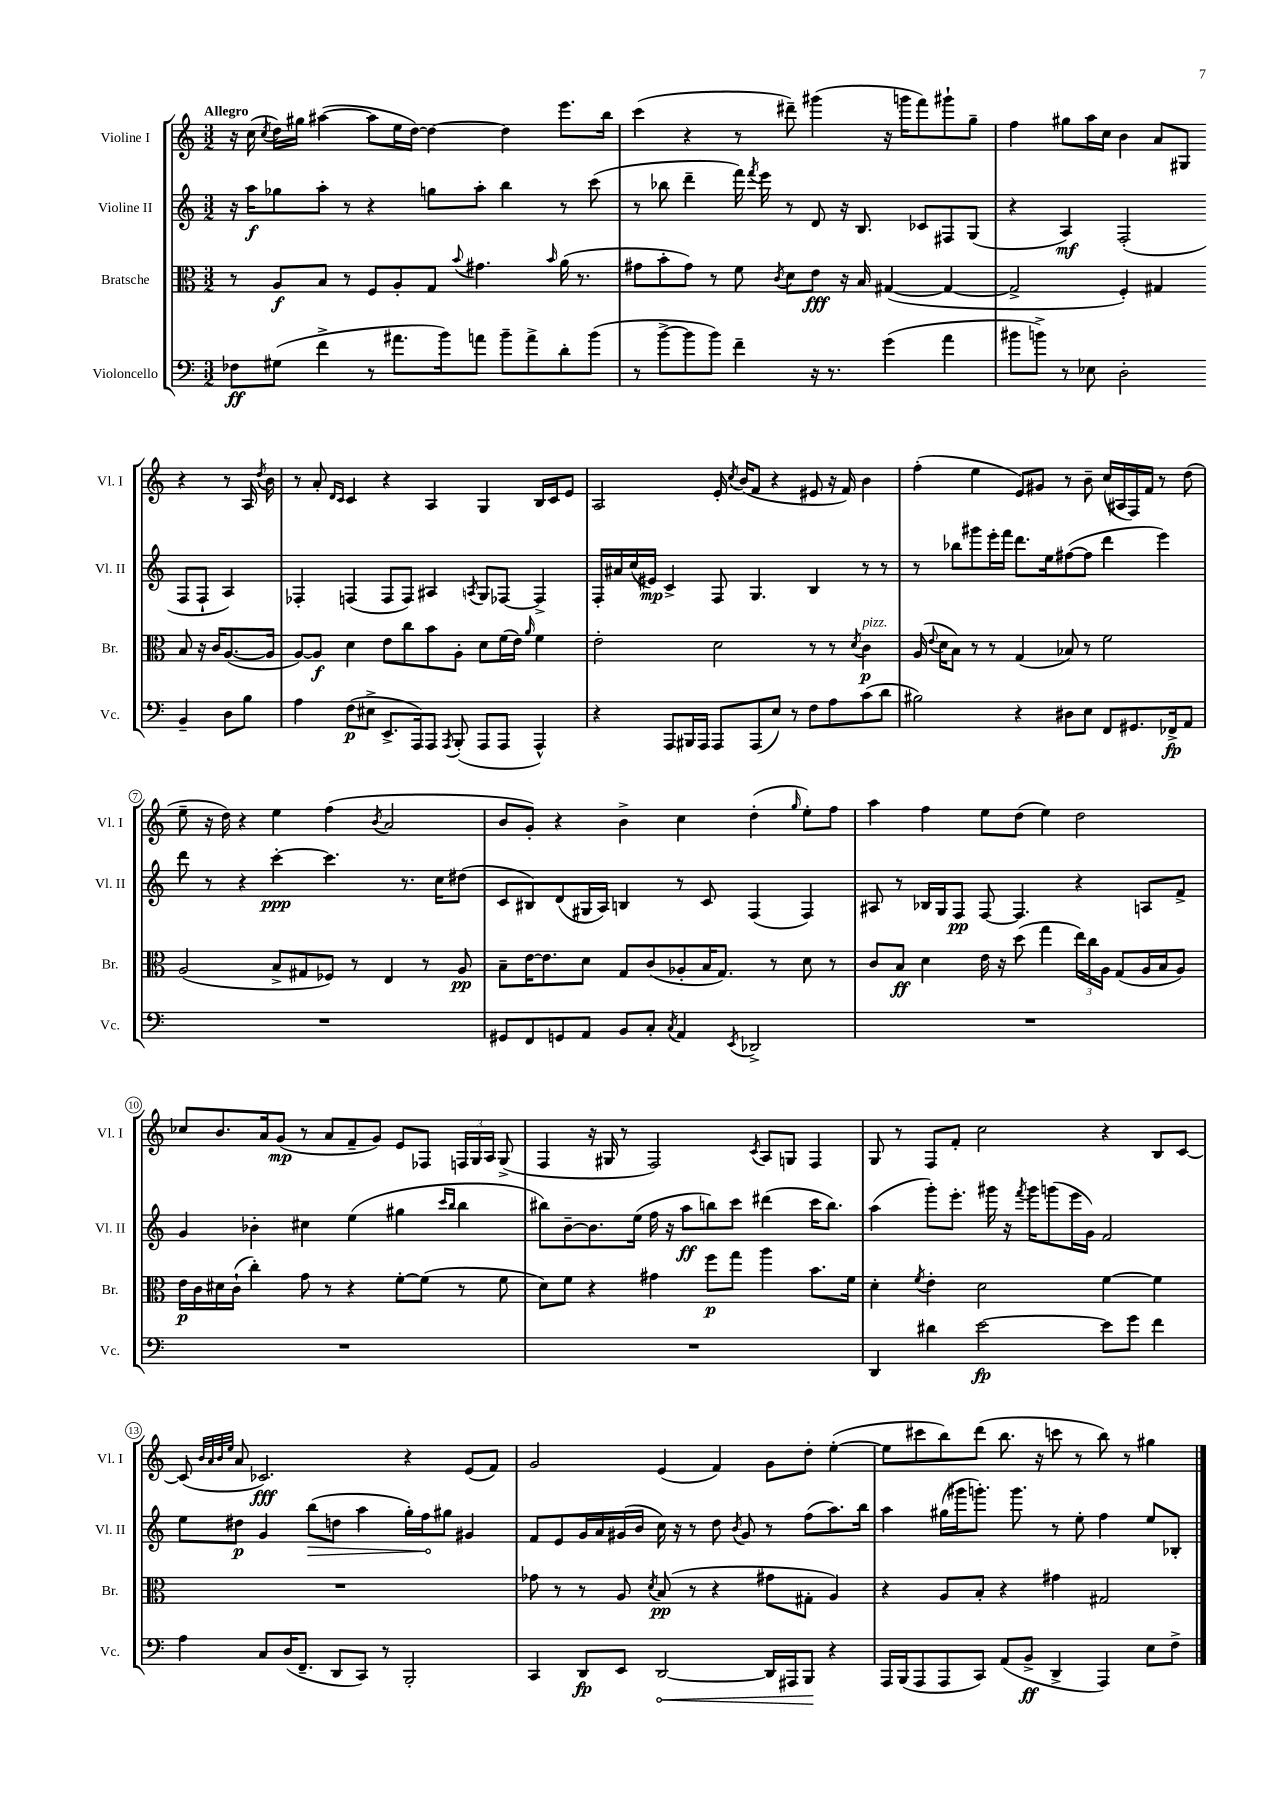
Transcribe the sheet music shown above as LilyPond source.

<<
\new StaffGroup <<
\new Staff = "s0" \with { instrumentName = "Violine I" shortInstrumentName = "Vl. I" } {
    \clef treble \key c \major \numericTimeSignature \time 3/2 \tempo "Allegro"
    \autoBeamOff r16 c''16( \acciaccatura { c''8 } d''16[) gis''16] ais''4~( ais''8[ e''16 d''16]~) d''4~ d''4 e'''8.[ b''16] |
    c'''4( r4 r8 dis'''8--) gis'''4( r16 g'''16[ f'''8) gis'''8-! g''8]-- |
    f''4 gis''8[ a''16 c''16] b'4 a'8[ gis8] r4 r8 a16 \acciaccatura { d''8 } b'16 |
    r8 a'8-. \grace { d'16[ c'16] } c'4 r4 a4 g4 b16[ c'16 e'8] |
    a2 e'16-. \acciaccatura { c''8 } b'16[( f'8] r4 eis'8 r16 f'16) b'4 |
    f''4-.( e''4 e'8[) gis'8] r8 b'8-- c''16[( ais16 f16) f'16] r8 d''8( |
    e''8-- r16 d''16) r4 e''4 f''4( \acciaccatura { b'8 } a'2 |
    b'8[ g'8]-.) r4 b'4-> c''4 d''4-.( \grace { g''16 } e''8[-.) f''8] |
    a''4 f''4 e''8[ d''8]( e''4) d''2 |
    ces''8[ b'8. a'16 g'8]\mp( r8 a'8[ f'8-- g'8]) e'8[ fes8] \tuplet 3/2 { f16[ g16 a16] } g8->( |
    f4 r16 gis16 r8 f2) \acciaccatura { c'8 } a8[ g8] f4 |
    g8 r8 f8[ f'8]-. c''2 r4 b8[ c'8]~ |
    c'8( \grace { b'32[ a'32 b'32 e''32] } a'8 ces'2.\fff) r4 e'8[( f'8]) |
    g'2 e'4( f'4) g'8[ d''8]-. e''4~-.( |
    e''8[ cis'''8 b''8) d'''8]( b''8. r16 c'''8 r8 b''8) r8 gis''4 \bar "|." |
}
\new Staff = "s1" \with { instrumentName = "Violine II" shortInstrumentName = "Vl. II" } {
    \clef treble \key c \major \numericTimeSignature \time 3/2
    \autoBeamOff r16 a''16[\f ges''8 a''8]-. r8 r4 g''8[ a''8]-. b''4 r8 c'''8( |
    r8 bes''8 d'''4-- f'''16) \acciaccatura { f'''8 } e'''16 r8 d'8 r16 b8. ces'8[ fis8 g8]( |
    r4 a4\mf) f2-.( f8[ f8]-! a4) |
    fes4-. f4( f8[ f8]) ais4 \acciaccatura { a8 } g8[ fes8]~ fes4-> |
    f16[-. ais'16 c''16( eis'16]\mp) c'4-> f8 g4. b4 r8 r8 |
    r8 bes''8[ gis'''8 e'''16-. f'''16] d'''8.[ e''16 fis''8~( fis''8] d'''4 e'''4) |
    d'''8 r8 r4 c'''4~-.\ppp c'''4. r8. c''16[ dis''8]( |
    c'8[ bis8) d'8( gis16 a16]) b4 r8 c'8 f4( f4) |
    ais8 r8 bes16[ g16 f8]\pp f8~ f4. r4 a8[ f'8]-> |
    g'4 bes'4-. cis''4 e''4( gis''4 \grace { c'''16[ b''16] } b''4 |
    bis''8[) b'8~-- b'8. e''16]( f''16 r16 a''8[\ff b''8) c'''8] dis'''4( c'''16[ b''8.]) |
    a''4( g'''8[-.) e'''8.]-. gis'''16 r16 \acciaccatura { f'''8 } gis'''16[ g'''8( e'''16 g'16]) f'2 |
    e''8[ dis''8]\p g'4 \once \override Hairpin.circled-tip = ##t b''8[\>( d''8] a''4 g''16[-.) f''16\! gis''8] gis'4 |
    f'8[ e'8 g'16 a'16 gis'16( b'16] c''16) r16 r8 d''8 \acciaccatura { b'8 } gis'8 r8 f''8[( a''8.) b''16] |
    a''4 gis''16[( gis'''16 g'''8.]-.) g'''8. r8 e''8-. f''4 e''8[ bes8]-. \bar "|." |
}
\new Staff = "s2" \with { instrumentName = "Bratsche" shortInstrumentName = "Br." } {
    \clef alto \key c \major \numericTimeSignature \time 3/2
    \autoBeamOff r8 a8[\f b8] r8 f8[ a8-. g8] \appoggiatura { b'8 } gis'4. \grace { b'16 } a'16( r8. |
    gis'8[ b'8-. gis'8]) r8 f'8 \acciaccatura { c'8 } d'8[ e'8]\fff r16 b16 gis4~( gis4~ |
    gis2-> f4-.) gis4 b8 r16 c'16[ a8.~( a16] |
    a8[~) a8]\f d'4 e'8[ c''8 b'8 a8]-. d'8[ f'16( e'16]) \grace { a'16 } f'4 |
    e'2-. d'2 r8 r8 \acciaccatura { d'8 } c'4\p^\markup { \italic "pizz." } |
    a16( \appoggiatura { e'8 } d'16[ b8]) r8 r8 g4( bes8) r8 f'2 |
    a2( b8[-> gis8 fes8]) r8 e4 r8 a8\pp |
    b8[-- e'16~ e'8. d'8] g8[ c'8( aes8-. b16 g8.]) r8 d'8 r8 |
    c'8[ b8]\ff d'4 e'16 r16 d''8( g''4 \tuplet 3/2 { e''16[) c''16 a16] } g8[( a16 b16 a8]) |
    e'16[\p c'16 dis'16 c'16]-!( c''4-.) g'8 r8 r4 f'8[~-. f'8]( r8 f'8 |
    d'8[) f'8] r4 gis'4 f''8[\p g''8] a''4 b'8.[ f'16] |
    d'4-. \acciaccatura { f'8 } e'4-. d'2 f'4~ f'4 |
    R1. |
    ges'8 r8 r8 a8 \acciaccatura { d'8 } b8\pp( r8 r4 gis'8[ gis8]-. a4) |
    r4 a8[ b8]-. r4 gis'4 gis2 \bar "|." |
}
\new Staff = "s3" \with { instrumentName = "Violoncello" shortInstrumentName = "Vc." } {
    \clef bass \key c \major \numericTimeSignature \time 3/2
    \autoBeamOff fes8[\ff gis8]( f'4-> r8 ais'8.[ b'16) a'8] b'8[-- a'8-> d'8-. b'8]( |
    r8 b'8[~-> b'8 b'8]) f'4-- r16 r8. g'4( a'4 |
    bis'8[ b'8]->) r8 ees8 d2-. b,4-- d8[ b8] |
    a4 f8[\p( eis8]-> e,8.[-> a,,16) a,,8] \acciaccatura { a,,8 } b,,8-.( a,,8[ a,,8] a,,4-^) |
    r4 a,,8[ bis,,16 a,,16] a,,8[ a,,8( e8]) r8 f8[ a8 c'8( d'8] |
    bis2) r4 dis8[ e8] f,8[ gis,8. fes,16->\fp a,8] |
    R1. |
    gis,8[ f,8 g,8 a,8] b,8[ c8]-. \acciaccatura { c8 } a,4 \acciaccatura { e,8 } des,2-> |
    R1. |
    R1. |
    R1. |
    d,4 dis'4 e'2~\fp e'8[ g'8] f'4 |
    a4 c8[ d16( f,8.]-- d,8[ c,8]) r8 b,,2-. |
    c,4 d,8[\fp e,8] \once \override Hairpin.circled-tip = ##t d,2~\< d,16[ ais,,16 b,,8]\! r4 |
    a,,16[ b,,16( a,,8 a,,8 c,8]) a,8[( b,8]->\ff d,4-> a,,4) e8[ f8]-> \bar "|." |
}
>>
>>
\layout { \context { \Score \override BarNumber.stencil = #(make-stencil-circler 0.1 0.3 ly:text-interface::print) } }
